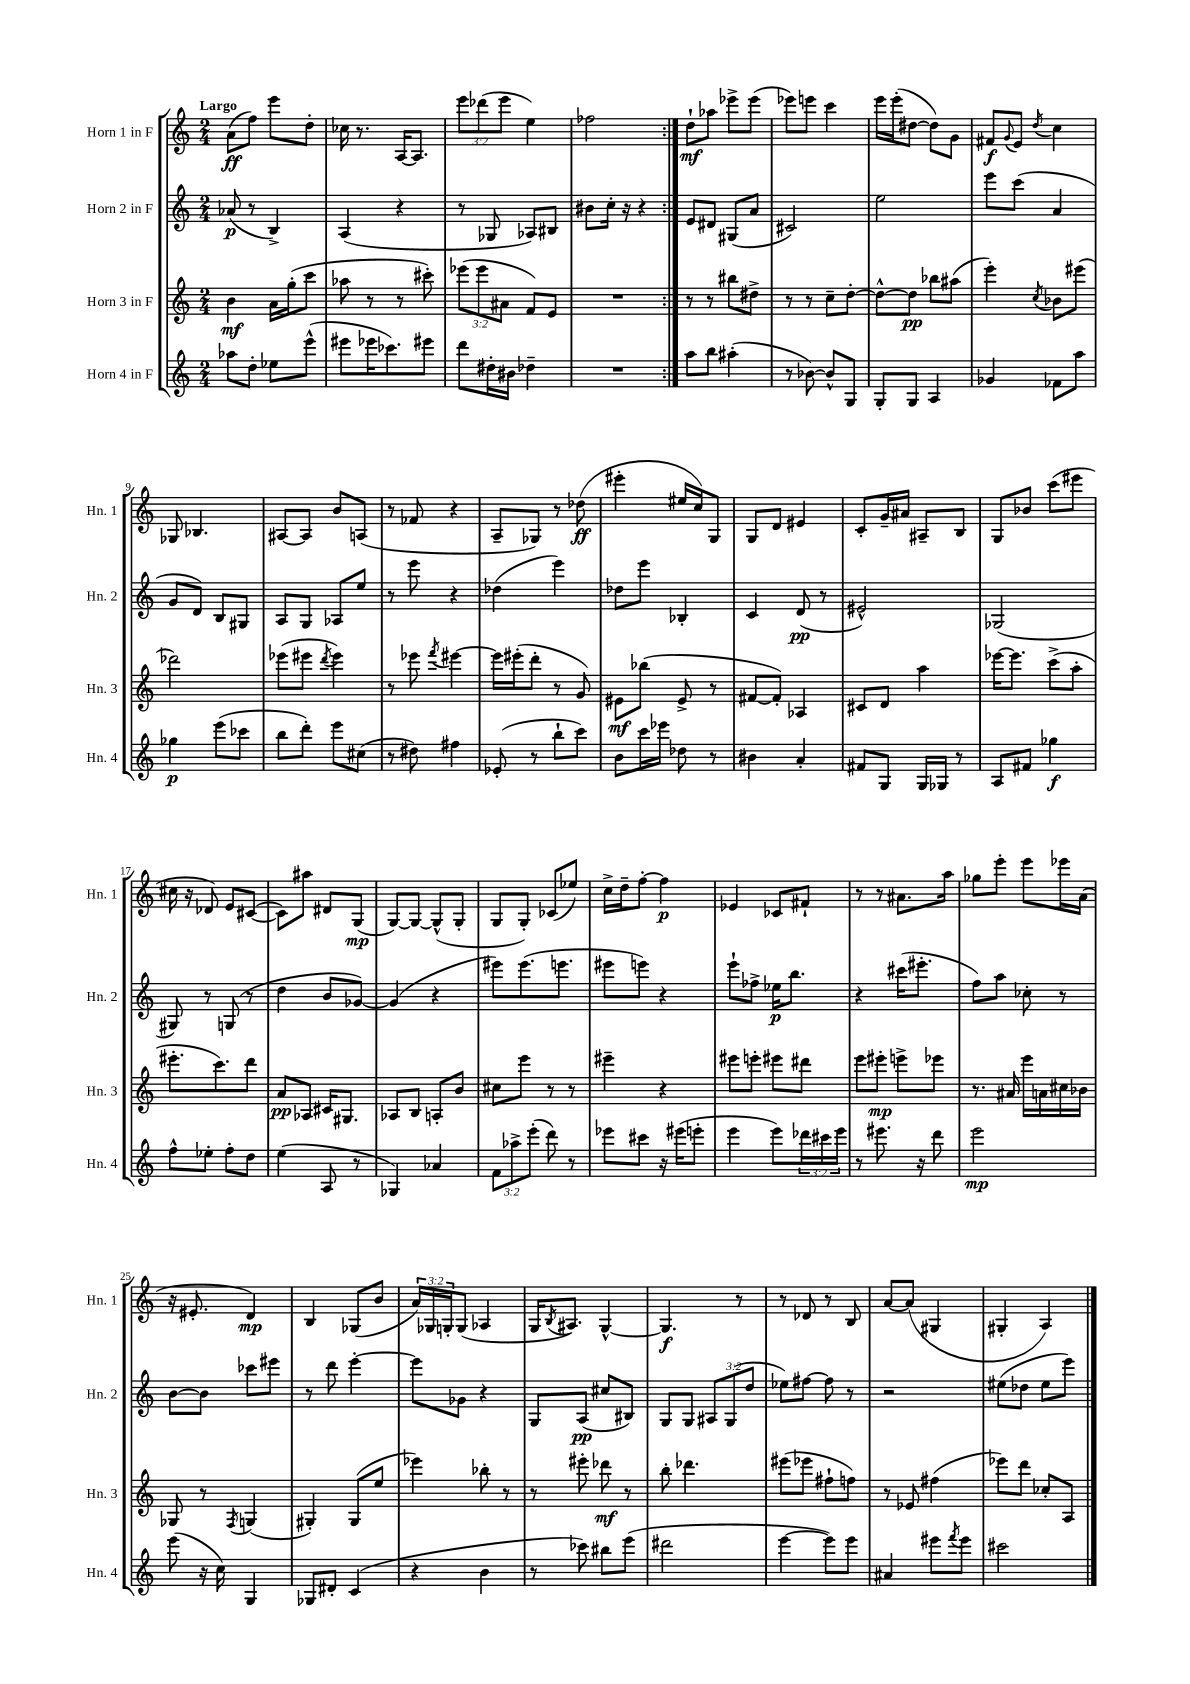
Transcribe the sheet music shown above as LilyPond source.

<<
\new StaffGroup <<
\new Staff = "s0" \with { instrumentName = "Horn 1 in F" shortInstrumentName = "Hn. 1" } {
    \clef treble \key c \major \numericTimeSignature \time 2/4 \override Staff.TupletNumber.text = #tuplet-number::calc-fraction-text \tempo "Largo"
    \repeat volta 2 { a'8\ff( f''8) e'''8 d''8-. |
    ces''16 r8. a16~ a8. |
    \tuplet 3/2 { e'''8 des'''8( e'''8 } e''4) |
    fes''2 | }
    d''8-!\mf aes''8 ees'''8-> ees'''8( |
    ees'''8) e'''8 c'''4 |
    e'''16 e'''16-.( dis''8~ dis''8) g'8 |
    fis'8\f \appoggiatura { g'8 } e'8 \acciaccatura { d''8 } c''4 |
    ges8 bes4. |
    ais8~ ais8 b'8 a8( |
    r8 fes'8 r4 |
    a8-- ges8) r8 des''8\ff( |
    eis'''4-. eis''16 c''16) g8 |
    g8 d'8 eis'4 |
    c'8-. g'16-- ais'16 ais8-- b8 |
    g8 bes'8 c'''8( eis'''8 |
    cis''16 r16 des'8) e'8 cis'8~( |
    cis'8) ais''8 dis'8 g8\mp( |
    g8~) g8~ g8-^( g8-. |
    g8 g8-.) ces'8( ees''8) |
    c''16-> d''16-- f''8~-. f''4\p |
    ees'4 ces'8 fis'8-! |
    r8 r8 ais'8. a''16 |
    ges''8 e'''8-. e'''8 ees'''16 a'16( |
    r16 eis'8.-. d'4\mp) |
    b4 ges8( b'8 |
    \tuplet 3/2 { a'16) ges16 g16-. } g8( aes4 |
    g16 \acciaccatura { b8 } ais8.) g4~-^ |
    g4.\f r8 |
    r8 des'8 r8 b8 |
    a'8~ a'8( gis4 |
    gis4-. a4) \bar "|." |
}
\new Staff = "s1" \with { instrumentName = "Horn 2 in F" shortInstrumentName = "Hn. 2" } {
    \clef treble \key c \major \numericTimeSignature \time 2/4 \override Staff.TupletNumber.text = #tuplet-number::calc-fraction-text
    \repeat volta 2 { aes'8\p( r8 b4->) |
    a4( r4 |
    r8 ges8 aes8) bis8 |
    bis'8 c''16-. r16 r4 | }
    e'8 dis'8 gis8( a'8 |
    cis'2) |
    e''2 |
    e'''8 c'''8( a'4 |
    g'8 d'8) b8 gis8 |
    a8 g8 aes8 e''8 |
    r8 e'''8 r4 |
    des''4( e'''4) |
    des''8 e'''8 bes4-. |
    c'4 d'8\pp( r8 |
    eis'2-^) |
    ges2( |
    gis8) r8 g8( r8 |
    d''4 b'8 ges'8~) |
    ges'4( r4 |
    eis'''8) eis'''8.( e'''8. |
    eis'''8 e'''8) r4 |
    e'''8-! fes''8-> ees''16\p b''8. |
    r4 cis'''16( eis'''8.-. |
    f''8) a''8 ces''8-. r8 |
    b'8~ b'8 ces'''8 eis'''8 |
    r8 d'''8 e'''4~-. |
    e'''8 ges'8 r4 |
    g8 a8\pp( cis''8 bis8) |
    g8 g8 \tuplet 3/2 { ais8 g8( d''8 } |
    ees''8) fis''8~ fis''8 r8 |
    r2 |
    eis''8( des''8 eis''8 e'''8) \bar "|." |
}
\new Staff = "s2" \with { instrumentName = "Horn 3 in F" shortInstrumentName = "Hn. 3" } {
    \clef treble \key c \major \numericTimeSignature \time 2/4 \override Staff.TupletNumber.text = #tuplet-number::calc-fraction-text
    \repeat volta 2 { b'4\mf a'16 g''16-.( c'''8 |
    aes''8 r8 r8 cis'''8-.) |
    \tuplet 3/2 { ees'''8( ees'''8 ais'8 } f'8) e'8 |
    R2 | }
    r8 r8 bis''8 dis''8-> |
    r8 r8 c''8-- d''8~-. |
    d''8~-^ d''8\pp bes''8 ais''8( |
    e'''4-.) \acciaccatura { c''8 } bes'8 eis'''8( |
    des'''2) |
    ees'''8( eis'''8 \acciaccatura { d'''8 } eis'''4) |
    r8 ees'''8 \acciaccatura { f'''8 } eis'''4~ |
    eis'''16 eis'''16-.( d'''8-. r8 g'8) |
    eis'8\mf bes''8( eis'8-> r8 |
    fis'8~ fis'8-.) aes4 |
    cis'8 d'8 a''4 |
    ees'''16~ ees'''8. c'''8->( a''8-. |
    eis'''8.-. c'''8.) d'''8 |
    a'8\pp aes8 cis'16 gis8. |
    aes8 b8 a8-. b'8 |
    cis''8 e'''8 r8 r8 |
    eis'''4-- r4 |
    eis'''8 e'''8-. eis'''8 dis'''8 |
    e'''8 eis'''8-.\mp e'''8-> ees'''8 |
    r8. ais'16 e'''16 a'16 cis''16 bes'16 |
    ges8 r8 \acciaccatura { f8 } g4( |
    gis4-.) gis8( e''8 |
    ees'''4) bes''8-. r8 |
    r8 eis'''8-. des'''8\mf r8 |
    b''8-. des'''4. |
    eis'''8( ees'''8 fis''8-! f''8) |
    r8 ees'8 fis''4( |
    ees'''8) d'''8 ces''8-. a8 \bar "|." |
}
\new Staff = "s3" \with { instrumentName = "Horn 4 in F" shortInstrumentName = "Hn. 4" } {
    \clef treble \key c \major \numericTimeSignature \time 2/4 \override Staff.TupletNumber.text = #tuplet-number::calc-fraction-text
    \repeat volta 2 { aes''8 d''8-. ees''8 e'''8-^( |
    eis'''8 ees'''16 ces'''8.) eis'''8 |
    d'''8 dis''16-. bis'16 des''4-- |
    R2 | }
    a''8 b''8 ais''4-.( |
    r8 bes'8~) bes'8-^ g8 |
    g8-. g8 a4 |
    ges'4 fes'8 a''8 |
    ges''4\p e'''8( ces'''8 |
    b''8 d'''8-.) e'''8 cis''8( |
    r8 dis''8) fis''4 |
    ees'8-.( r8 b''8-! c'''8) |
    b'8 c'''16 ees'''16 des''8 r8 |
    bis'4 a'4-. |
    fis'8 g8 g16 ges16 r8 |
    a8 fis'8 ges''4\f |
    f''8-^ ees''8-. f''8-. d''8 |
    e''4( a8 r8 |
    ges4) aes'4 |
    \tuplet 3/2 { f'8 aes''8-> e'''8-.( } d'''8) r8 |
    ees'''8 cis'''8 r16 eis'''16( e'''8-. |
    e'''4 e'''8) \tuplet 3/2 { des'''16 cis'''16 e'''16 } |
    r8 eis'''8. r16 d'''8 |
    e'''2\mp |
    e'''8( r16 c''16) g4 |
    ges8 dis'8-. c'4( |
    r4 b'4 |
    r8 ces'''8) bis''8 e'''8( |
    dis'''2 |
    e'''4~ e'''8) e'''8 |
    ais'4 eis'''8 \acciaccatura { f'''8 } eis'''8 |
    cis'''2 \bar "|." |
}
>>
>>
